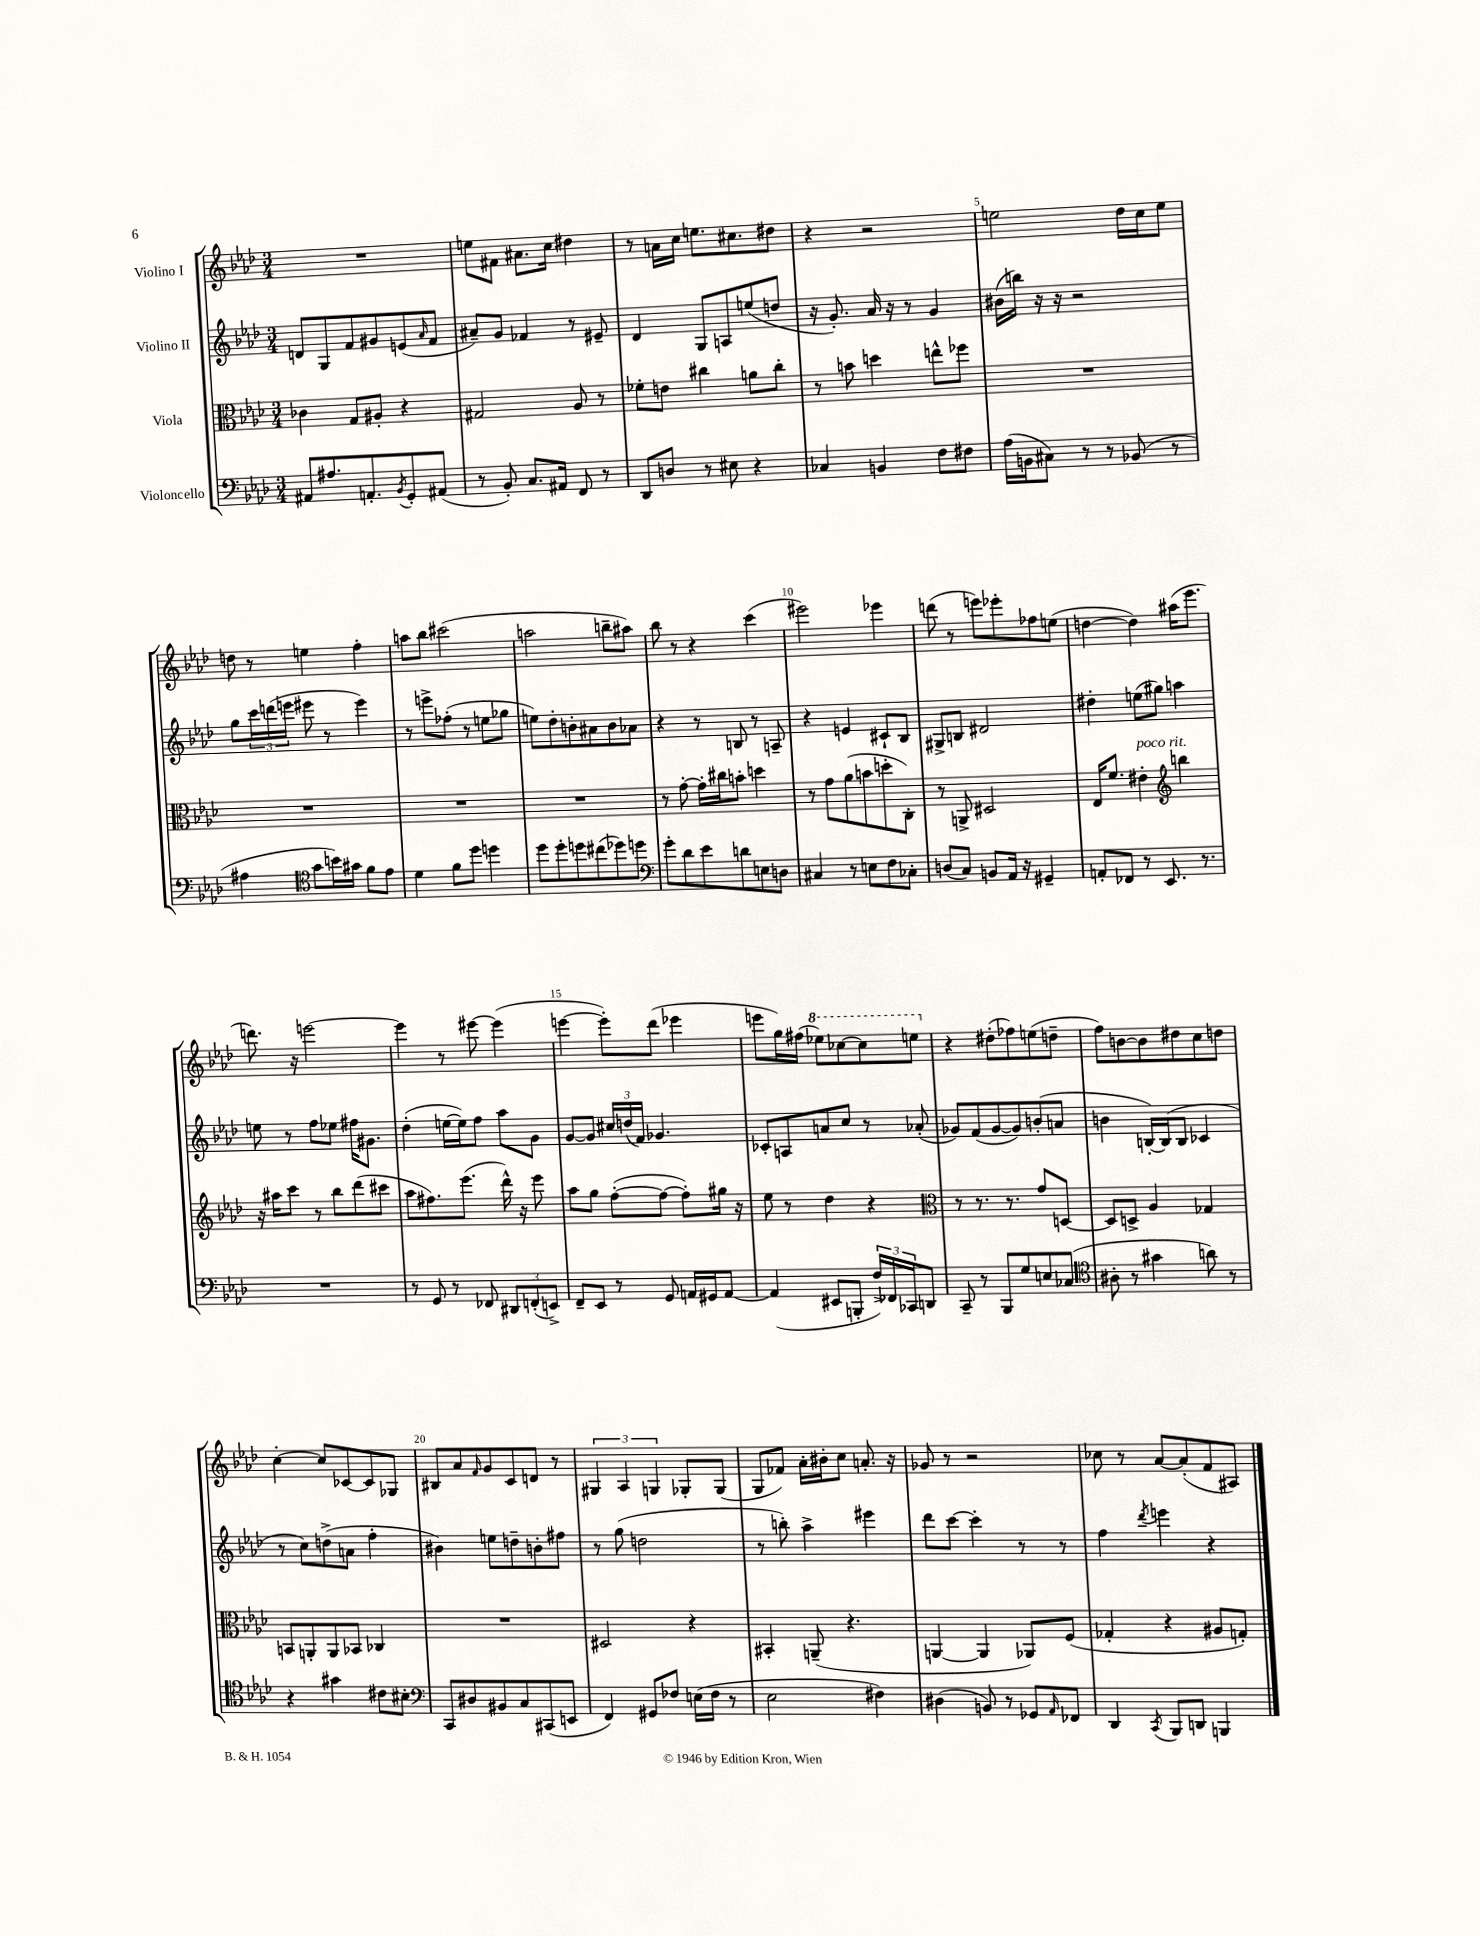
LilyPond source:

<<
\new StaffGroup <<
\new Staff = "s0" \with { instrumentName = "Violino I" } {
    \clef treble \key aes \major \numericTimeSignature \time 3/4
    R2. |
    e''8 fis'8 ais'8. c''16 dis''4 |
    r8 a'16 c''16 e''8. cis''8. dis''8 |
    r4 r2 |
    e''2 des''16 c''16 e''8 |
    d''8 r8 e''4 f''4-. |
    a''8 bes''8 cis'''2( |
    a''2 b''8-- ais''8) |
    bes''8 r8 r4 c'''4( |
    eis'''2) ees'''4 |
    d'''8( r8 e'''8) ees'''8-. fes''8 e''8( |
    d''4~ d''4) ais''16( ees'''8. |
    d'''8.) r16 e'''2~ |
    e'''4 r8 eis'''8~ eis'''4( |
    e'''4~ e'''8-.) des'''8( ees'''4 |
    e'''8 g''16) fis''16( \ottava #1 ees'''8) ces'''8~ ces'''8 e'''8 \ottava #0 |
    r4 dis''8-.( fes''8) e''8( d''8-- |
    f''8) b'8~ b'8 dis''8 c''8 d''8 |
    c''4~-. c''8 ces'8~ ces'8 ges8 |
    bis8 aes'8 \grace { f'16 } g'8 c'8 d'8 r8 |
    \tuplet 3/2 { gis4 aes4 g4 } ges8-. ges8( |
    g8 fes'8) aes'16-. bis'16-. c''8 a'8.-. r16 |
    ges'8 r8 r2 |
    ces''8 r8 aes'8~ aes'8-.( f'8 ais8) \bar "|." |
}
\new Staff = "s1" \with { instrumentName = "Violino II" } {
    \clef treble \key aes \major \numericTimeSignature \time 3/4
    d'8 g8 f'8 gis'8 e'8( \grace { aes'16 } f'8 |
    ais'8--) g'8 fes'4 r8 eis'8-- |
    des'4 g8 a8 e''8( d''8 |
    r16 g'8.-.) aes'16 r16 r8 g'4 |
    bis'16( b''16) r16 r16 r2 |
    g''8 \tuplet 3/2 { c'''16 d'''16( e'''16 } eis'''8 r8 eis'''4) |
    r8 e'''8-> fes''8-.( r8 e''8 ges''8 |
    e''8) des''8-. b'8-. ais'8 b'8 aes'8 |
    r4 r8 b8 r8 a8-- |
    r4 e'4 cis'8-! bes8 |
    gis8-> b8 dis'2 |
    dis''4-. e''8( gis''8) a''4 |
    e''8 r8 f''8 ees''8 fis''16 gis'8. |
    des''4-.( e''16~ e''16) f''8 aes''8 g'8 |
    g'8~ g'8 \tuplet 3/2 { cis''16 d''16( f'16) } ges'4. |
    ces'8-. a8 a'8 c''8 r8 aes'8-.( |
    ges'8) f'8( ges'8~ ges'8) b'8-.( a'8 |
    b'4 b16~-.) b16( b8 ces'4 |
    r8 c''8) d''8->( a'8 f''4-. |
    bis'4) e''8 d''8-- b'8-. fis''8 |
    r8 g''8( d''2 |
    r8 b''8-.) aes''4-> eis'''4 |
    des'''8 c'''8~ c'''4-. r8 r8 |
    f''4 \acciaccatura { des'''8 } e'''4 r4 \bar "|." |
}
\new Staff = "s2" \with { instrumentName = "Viola" } {
    \clef alto \key aes \major \numericTimeSignature \time 3/4
    ces'4 g8 ais8-. r4 |
    gis2 aes8 r8 |
    fes'8-. e'8 cis''4 a'8 cis''8-. |
    r8 b'8 d''4 e''8-^ fes''8 |
    R2. |
    R2. |
    R2. |
    R2. |
    r8 g'8~-. g'16-. cis''16 b'8-. d''4 |
    r8 g'8 aes'8( b'8 d''8-. c8-.) |
    r8 a,8-> dis2 |
    ees16 f'8. eis'4-.^\markup { \italic "poco rit." } \clef treble b''4 |
    r16 ais''16 c'''8 r8 bes''8 des'''8( cis'''8 |
    aes''8 fis''8.) ees'''8.( des'''16-^) r16 ees'''8 |
    aes''8 g''8 f''8~-.( f''8~ f''8-.) gis''16 r16 |
    ees''8 r8 des''4 r4 |
    \clef alto r8 r8. r8. g'8 d8~ |
    d8 d8-> aes4 ges4 |
    b,8 a,8-. a,8 bes,8 ces4 |
    R2. |
    dis2 r4 |
    bis,4-. a,8--( r4. |
    a,4~ a,4 aes,8) f8( |
    ges4-. r4 ais8 g8-.) \bar "|." |
}
\new Staff = "s3" \with { instrumentName = "Violoncello" } {
    \clef bass \key aes \major \numericTimeSignature \time 3/4
    ais,8 ais8. a,8.-. \acciaccatura { bes,8 } g,8-. ais,8( |
    r8 bes,8-.) c8. ais,16 f,8 r8 |
    des,8 d8 r8 eis8 r4 |
    ces4 b,4 f8 fis8 |
    aes16( b,16 cis8) r8 r8 bes,8( r8 |
    ais4 \clef tenor g'8 b'16) gis'16 f'8 ees'8 |
    des'4 f'8 des''8 d''4 |
    des''8 des''8-. d''8 cis''8( des''8) d''8 |
    \clef bass g'8-. des'8 ees'8 d'8 e8 d8 |
    cis4 r8 e8 f8 ces8-. |
    d8( c8) b,8 aes,16 r16 gis,4-- |
    a,8-. fes,8 r8 ees,8. r8. |
    R2. |
    r8 g,8 r8 fes,8 \tuplet 3/2 { dis,8 f,8-.( e,8->) } |
    f,8-- ees,8 r8 g,8 a,16 gis,16 a,8~ |
    a,4( eis,8 b,,8-. \tuplet 3/2 { f16->) fes,16 ces,16 } d,8 |
    c,8-- r8 bes,,8 g8 e8 ces8( |
    \clef tenor ais8-. r8 gis'4 a'8) r8 |
    r4 gis'4 cis'8 bis8-. |
    \clef bass c,8 dis8 bis,8 c8 cis,8( e,8 |
    f,4) gis,8 fes8 e16( fes16 r8 |
    ees2 fis4) |
    dis4( b,8) r8 ges,8 \grace { aes,16 } fes,8 |
    des,4 \acciaccatura { c,8 } bes,,8 d,8 b,,4 \bar "|." |
}
>>
>>
\layout { \context { \Score \override BarNumber.break-visibility = ##(#f #t #t) barNumberVisibility = #(every-nth-bar-number-visible 5) } }
